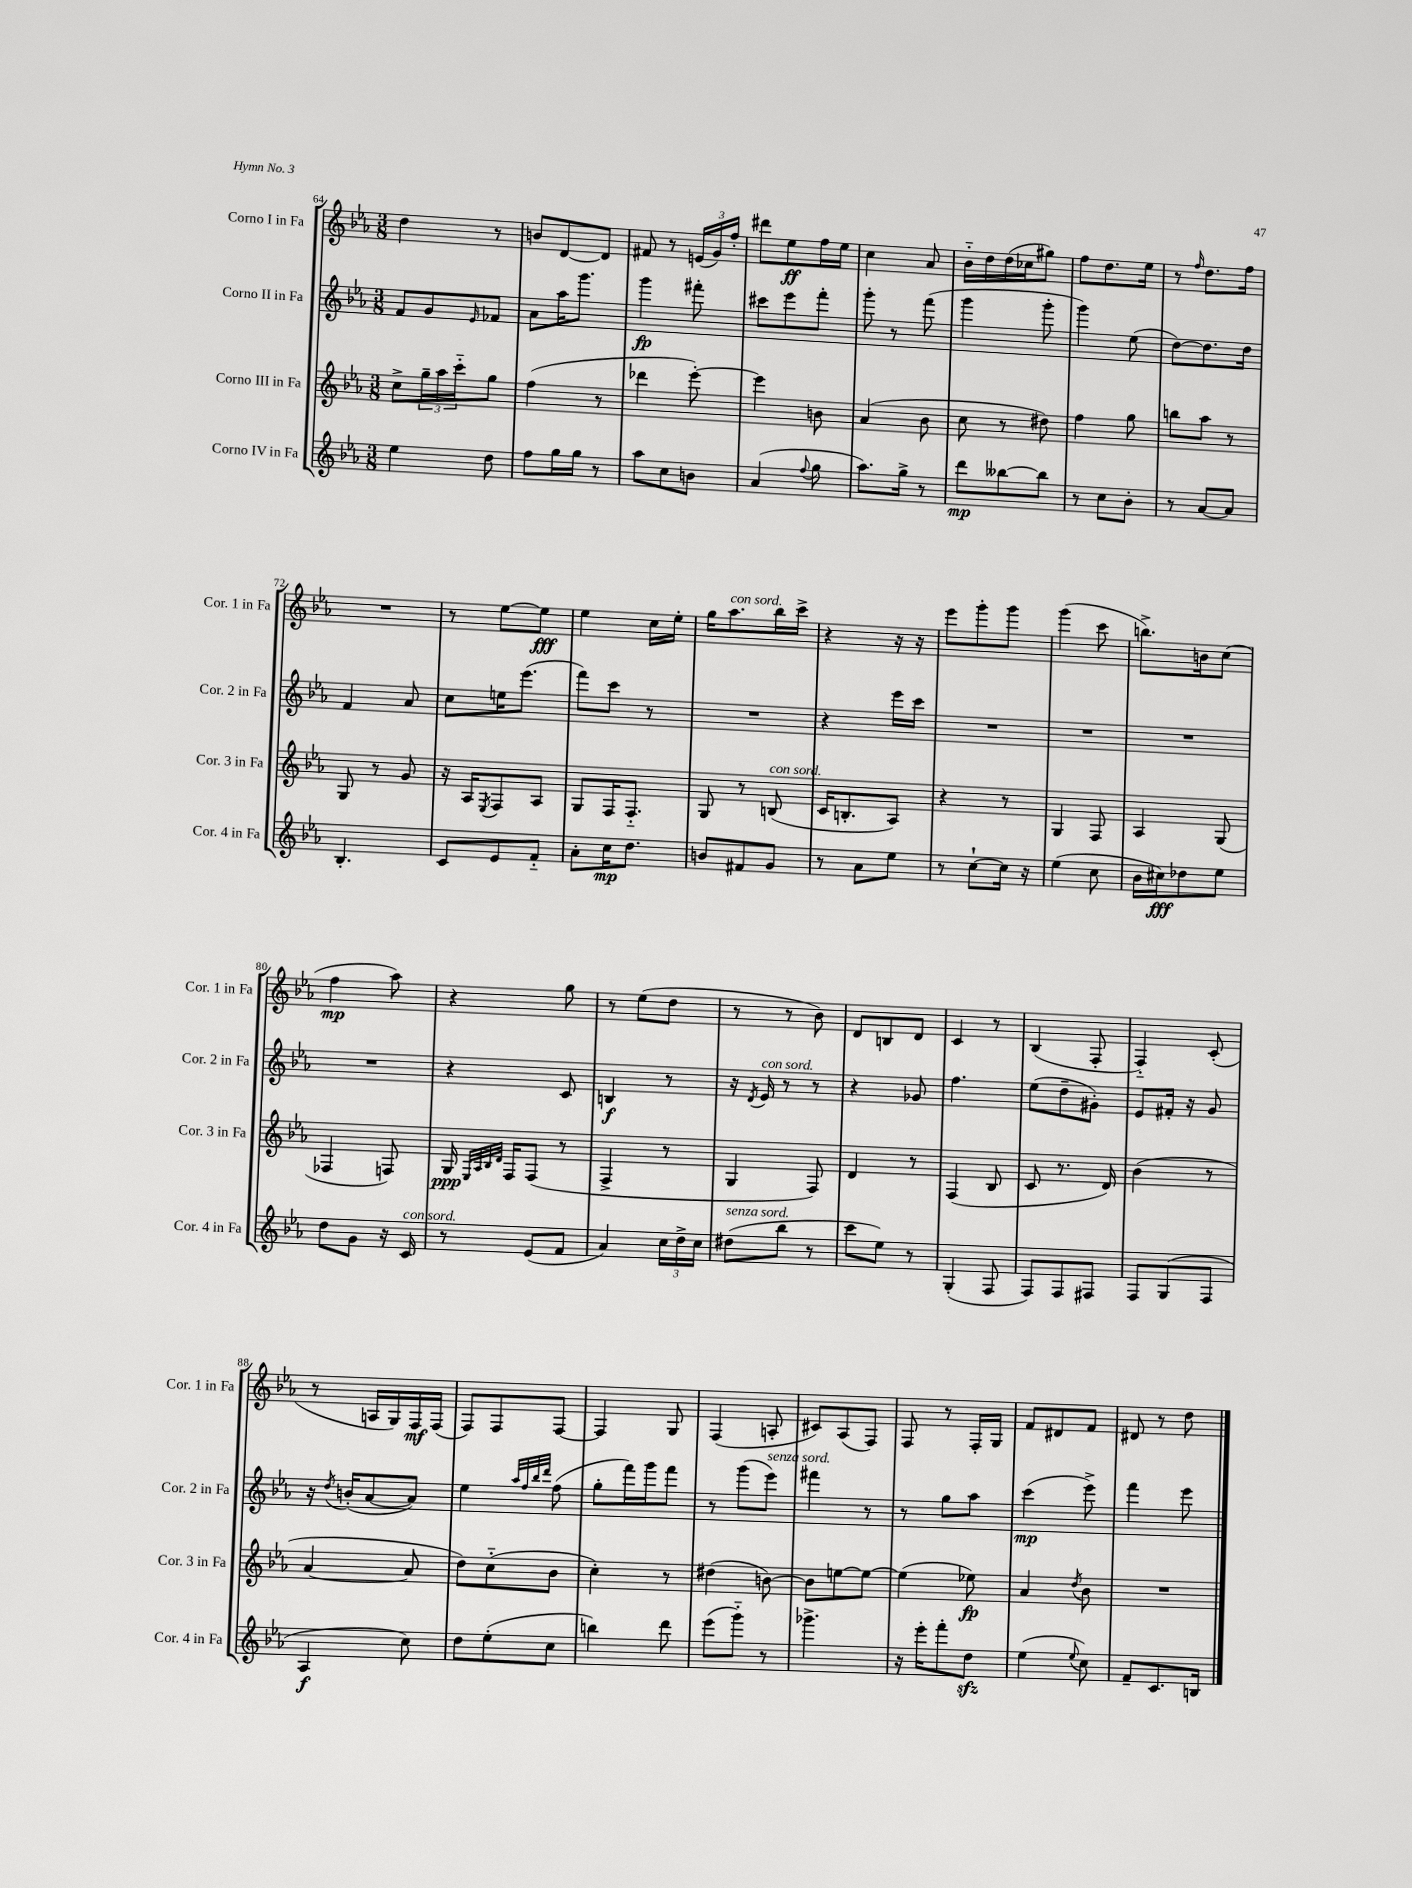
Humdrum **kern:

**kern	**dynam	**kern	**dynam	**kern	**dynam	**kern	**dynam
*part4	*part4	*part3	*part3	*part2	*part2	*part1	*part1
*staff4	*staff4	*staff3	*staff3	*staff2	*staff2	*staff1	*staff1
*I"Corno IV in Fa	*	*I"Corno III in Fa	*	*I"Corno II in Fa	*	*I"Corno I in Fa	*
*I'Cor. 4 in Fa	*	*I'Cor. 3 in Fa	*	*I'Cor. 2 in Fa	*	*I'Cor. 1 in Fa	*
*clefG2	*	*clefG2	*	*clefG2	*	*clefG2	*
*k[b-e-a-]	*	*k[b-e-a-]	*	*k[b-e-a-]	*	*k[b-e-a-]	*
*M3/8	*	*M3/8	*	*M3/8	*	*M3/8	*
=64	=64	=64	=64	=64	=64	=64	=64
4ee-\	.	8cc^\L	.	8f/L	.	4dd\	.
.	.	24gg~\L	.	8g/	.	.	.
.	.	24aa-\	.	.	.	.	.
.	.	24ccc\J	.	.	.	.	.
.	.	.	.	16qqe-/	.	.	.
8dd\	.	8gg\J	.	8f-X/J	.	8r	.
=65	=65	=65	=65	=65	=65	=65	=65
8ff\L	.	(4ff\	.	8a-\L	.	8bn/L	.
16gg\L	.	.	.	16aa-\K	.	[8d/	.
16gg\JJ	.	.	.	8.ggg\J	.	.	.
8r	.	8r	.	.	.	8d/J]	.
=66	=66	=66	=66	=66	=66	=66	=66
8aa-\L	.	4ddd-X\	.	4ggg\	fp	8f#X/	.
8cc\	.	.	.	.	.	8r	.
8bn\J	.	[8eee-'\)	.	8fff#X'\	.	(24en/LL	.
.	.	.	.	.	.	24g/)	.
.	.	.	.	.	.	24ff'/JJ	.
=67	=67	=67	=67	=67	=67	=67	=67
(4a-/	.	4eee-\]	.	8ccc#X\L	.	8ddd#X\L	.
.	.	.	.	8eee-\	.	8ee-\	ff
8qqff/	.	.	.	.	.	.	.
8gg\	.	8bn\	.	8fff'\J	.	16ff\L	.
.	.	.	.	.	.	16ee-\JJ	.
=68	=68	=68	=68	=68	=68	=68	=68
8.aa-\L)	.	(4a-/	.	8ggg'\	.	4cc\	.
.	.	.	.	8r	.	.	.
16gg^\Jk	.	.	.	.	.	.	.
8r	.	8b-\	.	(8fff\	.	8a-/	.
=69	=69	=69	=69	=69	=69	=69	=69
8ddd\L	mp	8cc\	.	4ggg\	.	16b-\LL	.
.	.	.	.	.	.	16dd\	.
[8bb--X\	.	8r	.	.	.	(16dd\	.
.	.	.	.	.	.	16cc-X\J	.
8bb--\J]	.	8dd#X\)	.	8ggg'\	.	8gg#X\J)	.
=70	=70	=70	=70	=70	=70	=70	=70
8r	.	4ff\	.	4ggg\)	.	8ff\L	.
8cc\L	.	.	.	.	.	8.dd\	.
8b-'\J	.	8gg\	.	(8ee-\	.	.	.
.	.	.	.	.	.	16ee-\Jk	.
=71	=71	=71	=71	=71	=71	=71	=71
8r	.	8bbn\L	.	[8dd\L)	.	8r	.
.	.	.	.	.	.	16qqff/	.
[8a-/L	.	8aa-\J	.	8.dd\]	.	8.dd\L	.
8a-/J]	.	8r	.	.	.	.	.
.	.	.	.	16dd\Jk	.	16ff\Jk	.
!!LO:LB:g=z
=72	=72	=72	=72	=72	=72	=72	=72
4.B-'/	.	8G/	.	4f/	.	4.r	.
.	.	8r	.	.	.	.	.
.	.	8g/	.	8a-/	.	.	.
=73	=73	=73	=73	=73	=73	=73	=73
8c/L	.	16r	.	8cc\L	.	8r	.
.	.	16A-/KL	.	.	.	.	.
.	.	8qE-/	.	.	.	.	.
8e-/	.	8F/	.	16een\K	.	[8ee-\L	.
.	.	.	.	(8.eee-\J	.	.	.
8f/J	.	8A-/J	.	.	.	8ee-\J]	fff
=74	=74	=74	=74	=74	=74	=74	=74
8a-'\L	.	8G/L	.	8fff\L)	.	4ee-\	.
16cc\K	mp	16F/K	.	8ccc\J	.	.	.
8.dd\J	.	8.F/J	.	.	.	.	.
.	.	.	.	8r	.	16cc\LL	.
.	.	.	.	.	.	16ee-'\JJ	.
=75	=75	=75	=75	=75	=75	=75	=75
8bn/L	.	8G/	.	4.r	.	16gg\KL	.
!	!	!	!	!	!	!LO:TX:a:i:t=con sord.	!
.	.	.	.	.	.	8.aa-\	.
8f#X/	.	8r	.	.	.	.	.
!	!	!LO:TX:a:i:t=con sord.	!	!	!	!	!
8g/J	.	(8Bn/	.	.	.	16bb-\L	.
.	.	.	.	.	.	16ccc^\JJ	.
=76	=76	=76	=76	=76	=76	=76	=76
8r	.	16c/KL	.	4r	.	4r	.
.	.	8.Bn'/	.	.	.	.	.
8a-\L	.	.	.	.	.	.	.
8ee-\J	.	8A-/J)	.	16eee-\LL	.	16r	.
.	.	.	.	16ccc\JJ	.	16r	.
=77	=77	=77	=77	=77	=77	=77	=77
8r	.	4r	.	4.r	.	8eee-\L	.
[8cc`\L	.	.	.	.	.	8ggg'\	.
16cc\Jk]	.	8r	.	.	.	8ggg\J	.
16r	.	.	.	.	.	.	.
=78	=78	=78	=78	=78	=78	=78	=78
(4ee-\	.	4G/	.	4.r	.	(4ggg\	.
8cc\	.	8F/	.	.	.	8ccc\	.
=79	=79	=79	=79	=79	=79	=79	=79
16b-\LL	.	4A-/	.	4.r	.	8.bbn^\L)	.
16cc#X\J)	fff	.	.	.	.	.	.
8dd-X\	.	.	.	.	.	.	.
.	.	.	.	.	.	16bn\k	.
8ee-\J	.	(8G/	.	.	.	(8cc\J	.
!!LO:LB:g=z
=80	=80	=80	=80	=80	=80	=80	=80
8dd\L	.	4F-X/	.	4.r	.	4ff\	mp
8g\J	.	.	.	.	.	.	.
16r	.	8Fn/)	.	.	.	8aa-\)	.
!LO:TX:a:i:t=con sord.	!	!	!	!	!	!	!
16c/	.	.	.	.	.	.	.
=81	=81	=81	=81	=81	=81	=81	=81
8r	.	16G/	ppp	4r	.	4r	.
.	.	32qqE-/LLL	.	.	.	.	.
.	.	32qqA-/	.	.	.	.	.
.	.	32qqB-/	.	.	.	.	.
.	.	32qqd/JJJ	.	.	.	.	.
.	.	16F/KL	.	.	.	.	.
(8e-/L	.	(8F/J	.	.	.	.	.
8f/J	.	8r	.	8c/	.	8gg\	.
=82	=82	=82	=82	=82	=82	=82	=82
4a-/)	.	4F^/	.	4Bn/	f	8r	.
.	.	.	.	.	.	(8ee-\L	.
24cc\LL	.	8r	.	8r	.	8dd\J	.
24dd^\	.	.	.	.	.	.	.
24cc\JJ	.	.	.	.	.	.	.
=83	=83	=83	=83	=83	=83	=83	=83
!LO:TX:a:i:t=senza sord.	!	!	!	!	!	!	!
(8dd#X\L	.	4G/	.	16r	.	8r	.
.	.	.	.	8qd/	.	.	.
!	!	!	!	!LO:TX:a:i:t=con sord.	!	!	!
.	.	.	.	16e-/	.	.	.
8bb-\J	.	.	.	8r	.	8r	.
8r	.	8F/)	.	8r	.	8b-\)	.
=84	=84	=84	=84	=84	=84	=84	=84
8ccc\L	.	4d/	.	4r	.	8d/L	.
8ee-\J)	.	.	.	.	.	8Bn/	.
8r	.	8r	.	8g-X/	.	8d/J	.
=85	=85	=85	=85	=85	=85	=85	=85
(4G'/	.	(4F/	.	4.ff\	.	4c/	.
8F/	.	8B-/	.	.	.	8r	.
=86	=86	=86	=86	=86	=86	=86	=86
8F/L)	.	8c/	.	(8ee-\L	.	(4B-/	.
8F/	.	8.r	.	8dd~\	.	.	.
8F#X/J	.	.	.	8g#X'\J)	.	8F'/	.
.	.	16d/)	.	.	.	.	.
=87	=87	=87	=87	=87	=87	=87	=87
8F/L	.	(4b-\	.	8e-/L	.	4F/)	.
(8G/	.	.	.	16f#X'/Jk	.	.	.
.	.	.	.	16r	.	.	.
8F/J	.	8r	.	8g/	.	(8c'/	.
!!LO:LB:g=z
=88	=88	=88	=88	=88	=88	=88	=88
4A-/	f	[4a-/	.	16r	.	8r	.
.	.	.	.	8qdd/	.	.	.
.	.	.	.	(16bn'/KL	.	.	.
.	.	.	.	[8a-/	.	16An/LL	.
.	.	.	.	.	.	16G/)	.
8cc\)	.	8a-/]	.	8a-/J])	.	16F/	mf
.	.	.	.	.	.	(16F/JJ	.
=89	=89	=89	=89	=89	=89	=89	=89
8dd\L	.	8dd\L)	.	4ee-\	.	8F/L)	.
(8ee-'\	.	(8cc\	.	.	.	8F/	.
.	.	.	.	32qqaa-/LLL	.	.	.
.	.	.	.	32qqff/	.	.	.
.	.	.	.	32qqbb-/	.	.	.
.	.	.	.	32qqddd/JJJ	.	.	.
8cc\J	.	8b-\J	.	(8ff\	.	[8F/J	.
=90	=90	=90	=90	=90	=90	=90	=90
4bbn\)	.	4cc'\)	.	8gg'\L	.	4F/]	.
.	.	.	.	16fff\L)	.	.	.
.	.	.	.	16ggg\J	.	.	.
8ddd\	.	8r	.	8fff\J	.	8G/	.
=91	=91	=91	=91	=91	=91	=91	=91
(8eee-\L	.	(4dd#X\	.	8r	.	(4F/	.
8ggg\J)	.	.	.	(8ggg\L	.	.	.
!	!	!	!	!LO:TX:a:i:t=senza sord.	!	!	!
8r	.	[8bn\)	.	8eee-\J)	.	8An'/	.
=92	=92	=92	=92	=92	=92	=92	=92
4.ggg-X^\	.	8b\L]	.	4fff#X\	.	8c#X/L)	.
.	.	[8een\	.	.	.	(8A-/	.
.	.	8ee\J_	.	8r	.	8F/J)	.
=93	=93	=93	=93	=93	=93	=93	=93
16r	.	(4ee\]	.	8r	.	8F/	.
16eee-'\KL	.	.	.	.	.	.	.
8fff'\	.	.	.	8gg\L	.	8r	.
8ddzz\J	.	8ee-X\)	fp	8aa-\J	.	16F'/LL	.
.	.	.	.	.	.	16G/JJ	.
=94	=94	=94	=94	=94	=94	=94	=94
(4ee-\	.	4a-/	.	(4ccc\	mp	8f/L	.
.	.	.	.	.	.	8d#X/	.
8qqee-/	.	8qdd/	.	.	.	.	.
8cc\)	.	8b-\	.	8eee-^\)	.	8f/J	.
=95	=95	=95	=95	=95	=95	=95	=95
8f~/L	.	4.r	.	4fff\	.	8d#X/	.
8.c/	.	.	.	.	.	8r	.
.	.	.	.	8eee-\	.	8dd\	.
16Bn/Jk	.	.	.	.	.	.	.
==	==	==	==	==	==	==	==
*-	*-	*-	*-	*-	*-	*-	*-
